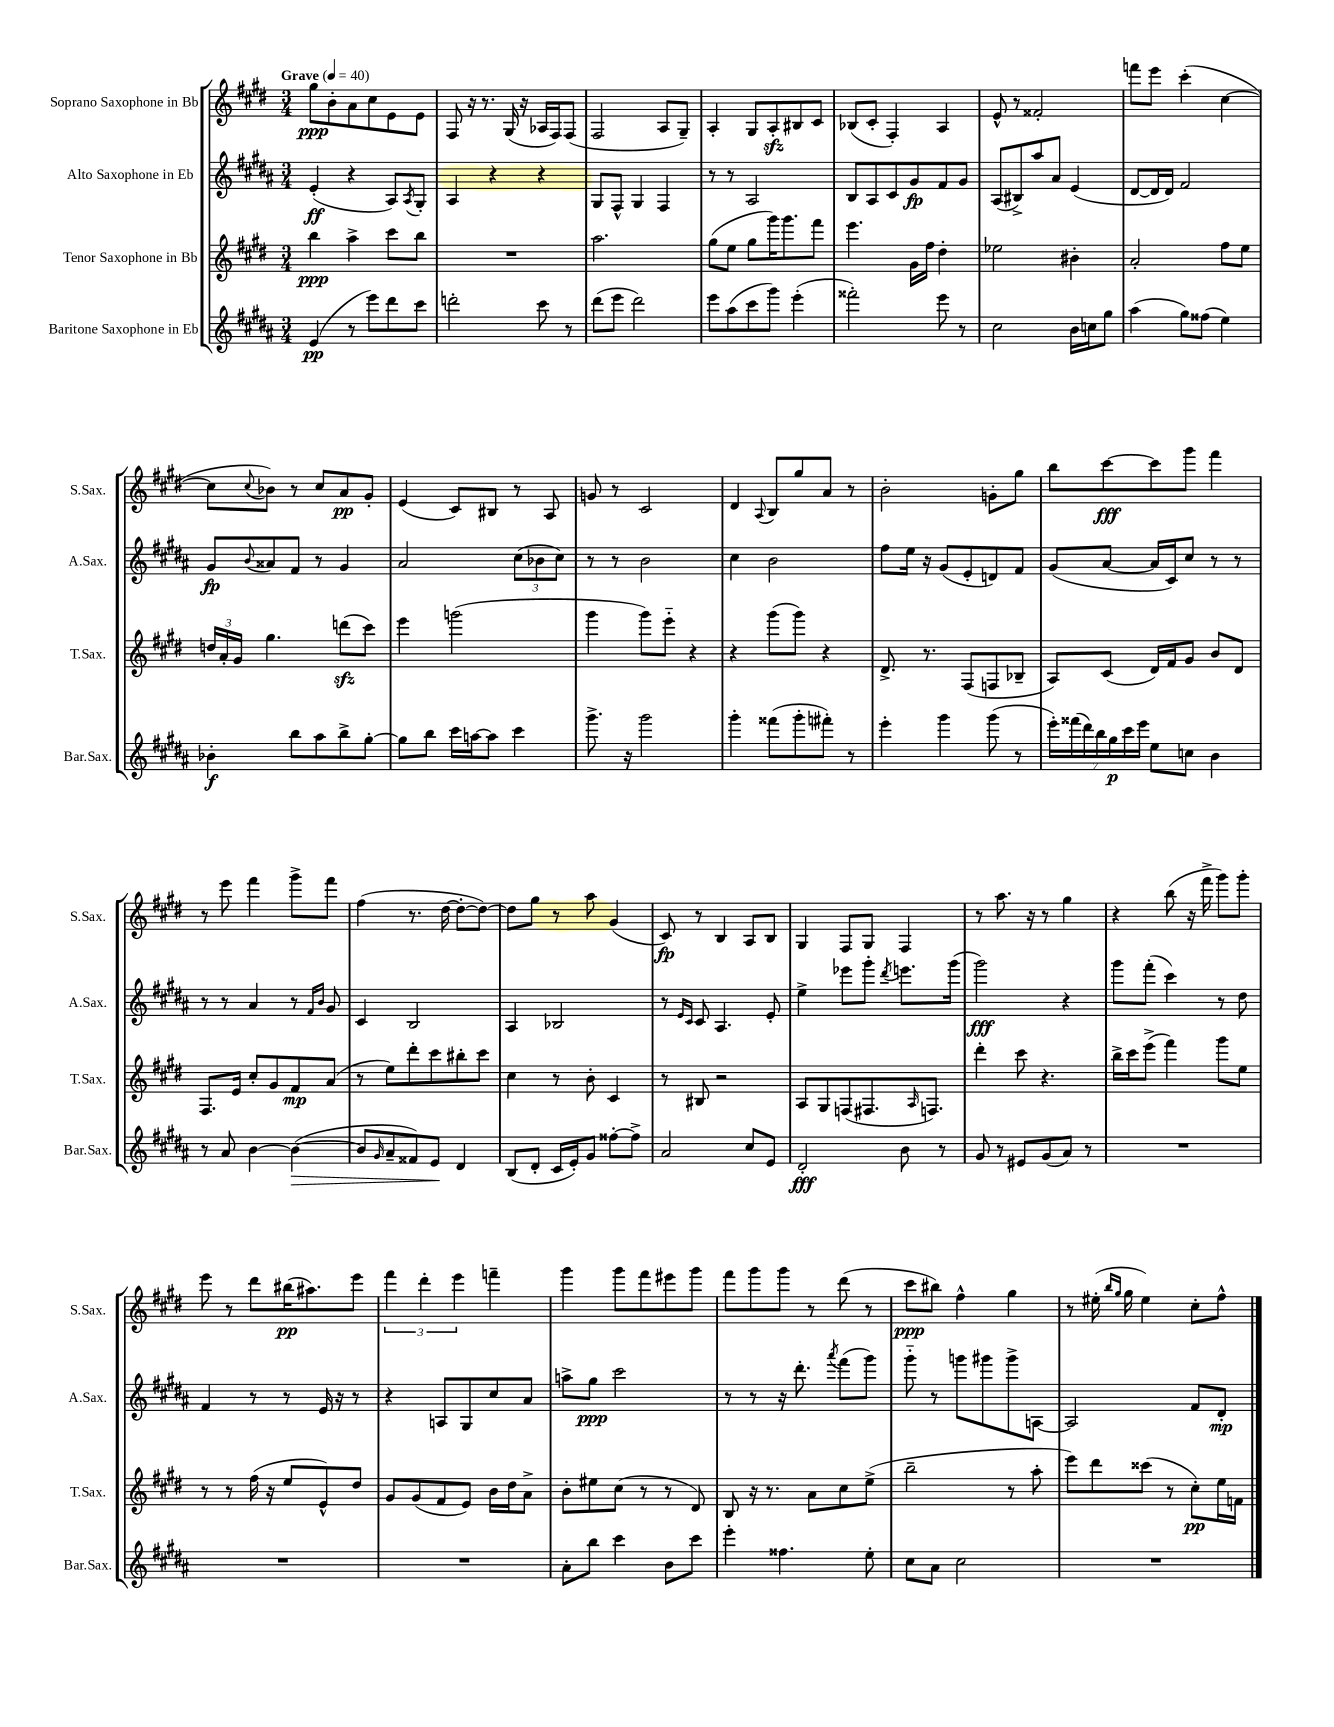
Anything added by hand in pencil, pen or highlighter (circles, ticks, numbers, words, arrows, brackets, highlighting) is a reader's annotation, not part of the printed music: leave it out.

**kern	**kern	**kern	**kern
*staff4	*staff3	*staff2	*staff1
*clefG2	*clefG2	*clefG2	*clefG2
*k[f#c#g#d#a#]	*k[f#c#g#d#]	*k[f#c#g#d#a#]	*k[f#c#g#d#]
*M3/4	*M3/4	*M3/4	*M3/4
*MM40	*MM40	*MM40	*MM40
(4e	4bb	(4e'	8gg#
.	.	.	8b'
8r	4aa^	4r	8a
8eee)	.	.	8cc#
8ddd#	8ccc#	8A#)	8e
.	.	8qA#	.
8ccc#	8bb	8G#'	8e
=	=	=	=
2ddd'	2.r	4A#	8F#
.	.	.	16r
.	.	.	8.r
.	.	4r	.
.	.	.	(16G#
.	.	.	16r
8ccc#	.	4r	16A-
.	.	.	16F#)
8r	.	.	(8F#
=	=	=	=
(8ddd#	2.aa	8G#	2F#
8eee	.	8F#^^	.
2ddd#)	.	4G#	.
.	.	4F#	8A
.	.	.	8G#~)
=	=	=	=
8eee	(8gg#	8r	4A'
(8aa#	8ee	8r	.
8ccc#	8gg#	2A#	8G#
8ggg#)	16ggg#)	.	8A'
.	8.ggg#	.	.
(4eee'	.	.	8B#
.	8fff#	.	8c#
=	=	=	=
2fff##')	4.eee	8B	(8B-
.	.	8A#	8c#'
.	.	8c#	4F#')
.	16g#	8g#	.
.	16ff#	.	.
8eee	4dd#'	8f#	4A
8r	.	8g#	.
=	=	=	=
2cc#	2ee-	(8A#	8e^^
.	.	8B#^)	8r
.	.	8aa#	2f##'
.	.	8a#	.
16b	4b#'	(4e	.
16cc	.	.	.
8gg#	.	.	.
=	=	=	=
(4aa#	2a'	[8d#	8fff
.	.	16d#]	8eee
.	.	16d#)	.
8gg#)	.	2f#	(4ccc#'
(8ff##	.	.	.
4ee)	8ff#	.	[4cc#
.	8ee	.	.
=	=	=	=
4b-'	24dd	8g#	8cc#]
.	24a'	.	.
.	24g#	.	.
.	.	8qqb	8qqcc#
.	4.gg#	8a##	8b-)
8bb	.	8f#	8r
8aa#	.	8r	8cc#
8bb^	(8ddd	4g#	8a
[8gg#'	8ccc#)	.	8g#'
=	=	=	=
8gg#]	4eee	2a#	(4e
8bb	.	.	.
16ccc#	(2ggg	.	8c#)
[16aa	.	.	.
8aa]	.	.	8B#
4ccc#	.	(12cc#	8r
.	.	12b-	.
.	.	.	8A
.	.	12cc#)	.
=	=	=	=
8.ggg#^	4ggg#	8r	8g
.	.	8r	8r
16r	.	.	.
2ggg#	8ggg#)	2b	2c#
.	8eee'~	.	.
.	4r	.	.
=	=	=	=
4ggg#'	4r	4cc#	4d#
.	.	.	8qqA
(8fff##	(8ggg#	2b	8B
8ggg#'	8ggg#)	.	8gg#
8fff#')	4r	.	8a
8r	.	.	8r
=	=	=	=
4eee'	8.d#^	8ff#	2b'
.	.	16ee	.
.	8.r	16r	.
4ggg#	.	(8g#	.
.	(8F#	8e'	.
(8ggg#	8F	8d)	8g'
8r	8B-~	8f#	8gg#
=	=	=	=
28eee')	8A)	(8g#	8bb
(28fff##	.	.	.
28ddd#)	.	.	.
28bb	.	.	.
.	(8c#	[8a#	[8ccc#
28gg#	.	.	.
28ccc#	.	.	.
28eee	.	.	.
8ee	16d#)	16a#]	8ccc#]
.	16f#	16c#)	.
8cc	8g#	8cc#	8ggg#
4b	8b	8r	4fff#
.	8d#	8r	.
=	=	=	=
8r	8.F#	8r	8r
8a#	.	8r	8eee
.	16e	.	.
[4b	8cc#'	4a#	4fff#
.	8g#	.	.
(4b_	8f#	8r	8ggg#^
.	.	16qqf#	.
.	.	16qqb	.
.	(8a	8g#	8fff#
=	=	=	=
8b]	8r	4c#	(4ff#
16qqg#	.	.	.
8a#~	8ee)	.	.
8f##)	8ddd#'	2B	8.r
8e	8ccc#	.	.
.	.	.	[16dd#
4d#	8bb#'	.	8dd#'_
.	8ccc#	.	8dd#_)
=	=	=	=
(8B	4cc#	4A#	8dd#]
8d#'	.	.	8gg#
16c#	8r	2B-	8r
16e')	.	.	.
8g#	8b'	.	8aa
[8ff##'	4c#	.	(4g#
8ff##^]	.	.	.
=	=	=	=
2a#	8r	8r	8c#)
.	.	16qqe	.
.	.	16qqc#	.
.	8B#	8c#	8r
.	2r	4.A#	4B
8cc#	.	.	8A
8e	.	8e'	8B
=	=	=	=
2d#'	8A	4ee^	4G#
.	8G#	.	.
.	(8F	8eee-	8F#
.	8.F#	8ggg#'	8G#
.	.	8qddd#	.
8b	.	8.eee	4F#
.	16qqA	.	.
.	8.F)	.	.
8r	.	.	.
.	.	(16ggg#	.
=	=	=	=
8g#	4ddd#'	2ggg#)	8r
8r	.	.	8.aa
8e#	8ccc#	.	.
.	.	.	16r
(8g#	4.r	.	8r
8a#)	.	4r	4gg#
8r	.	.	.
=	=	=	=
2.r	16bb^	8ggg#	4r
.	16ccc#	.	.
.	(8eee^	(8fff#'	.
.	4fff#)	4ccc#)	(8bb
.	.	.	16r
.	.	.	16fff#^
.	8ggg#	8r	8ggg#)
.	8ee	8dd#	8ggg#'
=	=	=	=
2.r	8r	4f#	8eee
.	8r	.	8r
.	(16ff#	8r	8ddd#
.	16r	.	.
.	8ee	8r	(16bb#
.	.	.	8.aa#)
.	8e^^)	16e	.
.	.	16r	.
.	8dd#	8r	8eee
=	=	=	=
2.r	8g#	4r	6fff#
.	(8g#	.	.
.	.	.	6ddd#'
.	8f#	8A	.
.	.	.	6eee
.	8e)	8G#	.
.	16b	8cc#	4fff~
.	16dd#	.	.
.	8a^	8a#	.
=	=	=	=
8a#'	8b'	8aa^	4ggg#
8bb	8ee#	8gg#	.
4ccc#	(8cc#	2ccc#	8ggg#
.	8r	.	8fff#
8b	8r	.	8eee#
8ccc#	8d#)	.	8ggg#
=	=	=	=
4eee'	8B	8r	8fff#
.	16r	8r	8ggg#
.	8.r	.	.
4.ff##	.	16r	8ggg#
.	.	8.ddd#'	.
.	8a	.	8r
.	.	8qaaa#	.
.	8cc#	(8fff#	(8ddd#
8ee'	(8ee^	8ggg#)	8r
=	=	=	=
8cc#	2bb~	8ggg#'~	8ccc#
8a#	.	8r	8bb#)
2cc#	.	8ggg	4ff#^^
.	.	8ggg#	.
.	8r	8ggg#^	4gg#
.	8aa'	[8A	.
=	=	=	=
2.r	8eee)	2A]	8r
.	8ddd#	.	(16ee#'
.	.	.	16qqbb
.	.	.	16qqgg#
.	.	.	16gg#
.	(8ccc##	.	4ee#)
.	8r	.	.
.	8cc#')	8f#	8cc#'
.	16ee	8d#'	8ff#^^
.	16f	.	.
==	==	==	==
*-	*-	*-	*-
